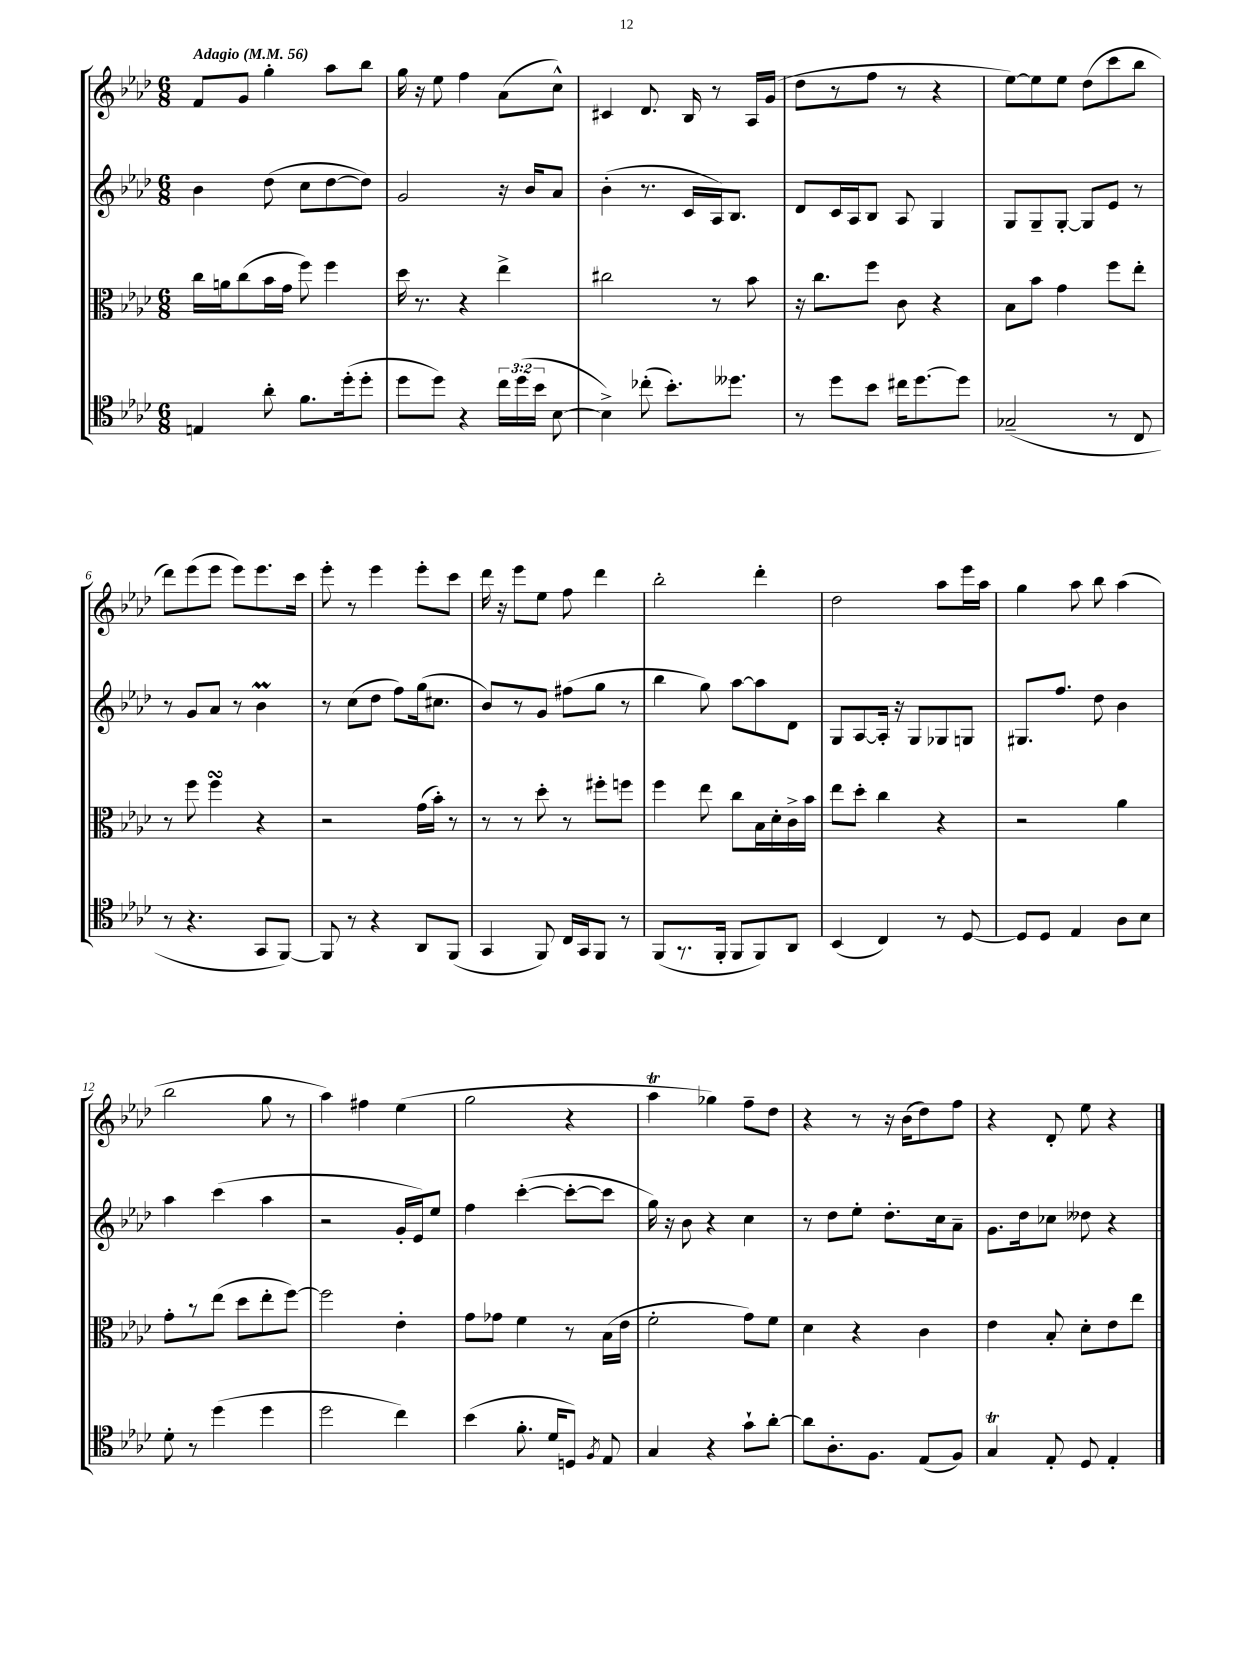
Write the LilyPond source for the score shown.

<<
\new StaffGroup <<
\new Staff = "s0" {
    \clef treble \key aes \major \numericTimeSignature \time 6/8 \tempo "Adagio" 4 = 56
    \autoBeamOff f'8[ g'8] g''4-. aes''8[ bes''8] |
    g''16 r16 ees''8 f''4 aes'8[( c''8]-^) |
    cis'4 des'8. bes16 r8 aes16[ g'16]( |
    des''8[ r8 f''8] r8 r4 |
    ees''8[~) ees''8 ees''8] des''8[( c'''8 bes''8] |
    des'''8[) ees'''8( ees'''8] ees'''8[) ees'''8. c'''16] |
    ees'''8-. r8 ees'''4 ees'''8[-. c'''8] |
    des'''16 r16 ees'''8[ ees''8] f''8 des'''4 |
    bes''2-. des'''4-. |
    des''2 aes''8[ ees'''16 aes''16] |
    g''4 aes''8 bes''8 aes''4( |
    bes''2 g''8 r8 |
    aes''4) fis''4 ees''4( |
    g''2 r4 |
    aes''4\trill ges''4) f''8[-- des''8] |
    r4 r8 r16 bes'16[( des''8) f''8] |
    r4 des'8-. ees''8 r4 \bar "|." |
}
\new Staff = "s1" {
    \clef treble \key aes \major \numericTimeSignature \time 6/8
    \autoBeamOff bes'4 des''8( c''8[ des''8~ des''8]) |
    g'2 r16 bes'16[ aes'8] |
    bes'4-.( r8. c'16[ aes16) bes8.] |
    des'8[ c'16 aes16 bes8] aes8 g4 |
    g8[ g8-- g8]~-. g8[ ees'8] r8 |
    r8 g'8[ aes'8] r8 bes'4\prall |
    r8 c''8[( des''8] f''8[) g''16( cis''8.] |
    bes'8[) r8 g'8] fis''8[( g''8] r8 |
    bes''4 g''8) aes''8[~ aes''8 des'8] |
    g8[ aes8~ aes16]-. r16 g8[ ges8 g8] |
    gis8.[ f''8.] des''8 bes'4 |
    aes''4 c'''4( aes''4 |
    r2 g'16[-. ees'16) ees''8] |
    f''4 c'''4~-.( c'''8[~-. c'''8] |
    g''16) r16 bes'8 r4 c''4 |
    r8 des''8[ ees''8]-. des''8.[-. c''16 aes'8]-- |
    g'8.[ des''16 ces''8] deses''8 r4 \bar "|." |
}
\new Staff = "s2" {
    \clef alto \key aes \major \numericTimeSignature \time 6/8
    \autoBeamOff c''16[ a'16 c''8( bes'16 g'16] f''8) f''4 |
    des''16 r8. r4 ees''4-> |
    cis''2 r8 bes'8 |
    r16 c''8.[ f''8] c'8 r4 |
    bes8[ bes'8] g'4 f''8[ ees''8]-. |
    r8 f''8 f''4\turn r4 |
    r2 g'16[( bes'16]-.) r8 |
    r8 r8 des''8-. r8 fis''8[-. f''8] |
    f''4 ees''8 c''8[ bes16 des'16-. c'16-> bes'16] |
    ees''8[ des''8]-. c''4 r4 |
    r2 aes'4 |
    g'8[-. r8 ees''8]( des''8[ ees''8-. f''8]~) |
    f''2 ees'4-. |
    g'8[ ges'8] f'4 r8 bes16[( ees'16] |
    f'2-. g'8[) f'8] |
    des'4 r4 c'4 |
    ees'4 bes8-. des'8[-. ees'8 ees''8] \bar "|." |
}
\new Staff = "s3" {
    \clef tenor \key aes \major \numericTimeSignature \time 6/8 \override Staff.TupletNumber.text = #tuplet-number::calc-fraction-text
    \autoBeamOff e4 aes'8-. f'8.[ des''16-.( des''8]-. |
    des''8[ des''8]) r4 \tuplet 3/2 { c''16[ des''16( bes'16] } bes8~ |
    bes4->) ces''8-.( bes'8.[-.) deses''8.] |
    r8 des''8[ bes'8] cis''16[ des''8.~ des''8] |
    ges2--( r8 c8 |
    r8 r4. g,8[ f,8]~) |
    f,8 r8 r4 aes,8[ f,8]( |
    g,4 f,8) c16[ g,16 f,8] r8 |
    f,8[( r8. f,16]-. f,8[ f,8) aes,8] |
    bes,4( c4) r8 des8~ |
    des8[ des8] ees4 aes8[ bes8] |
    des'8-. r8 des''4( des''4 |
    des''2 c''4) |
    bes'4( f'8.-. des'16[ d8]) \acciaccatura { f8 } ees8 |
    g4 r4 g'8[-! aes'8]~-. |
    aes'8[ aes8.-. f8.] ees8[( f8]) |
    g4\trill ees8-. des8 ees4-. \bar "|." |
}
>>
>>
